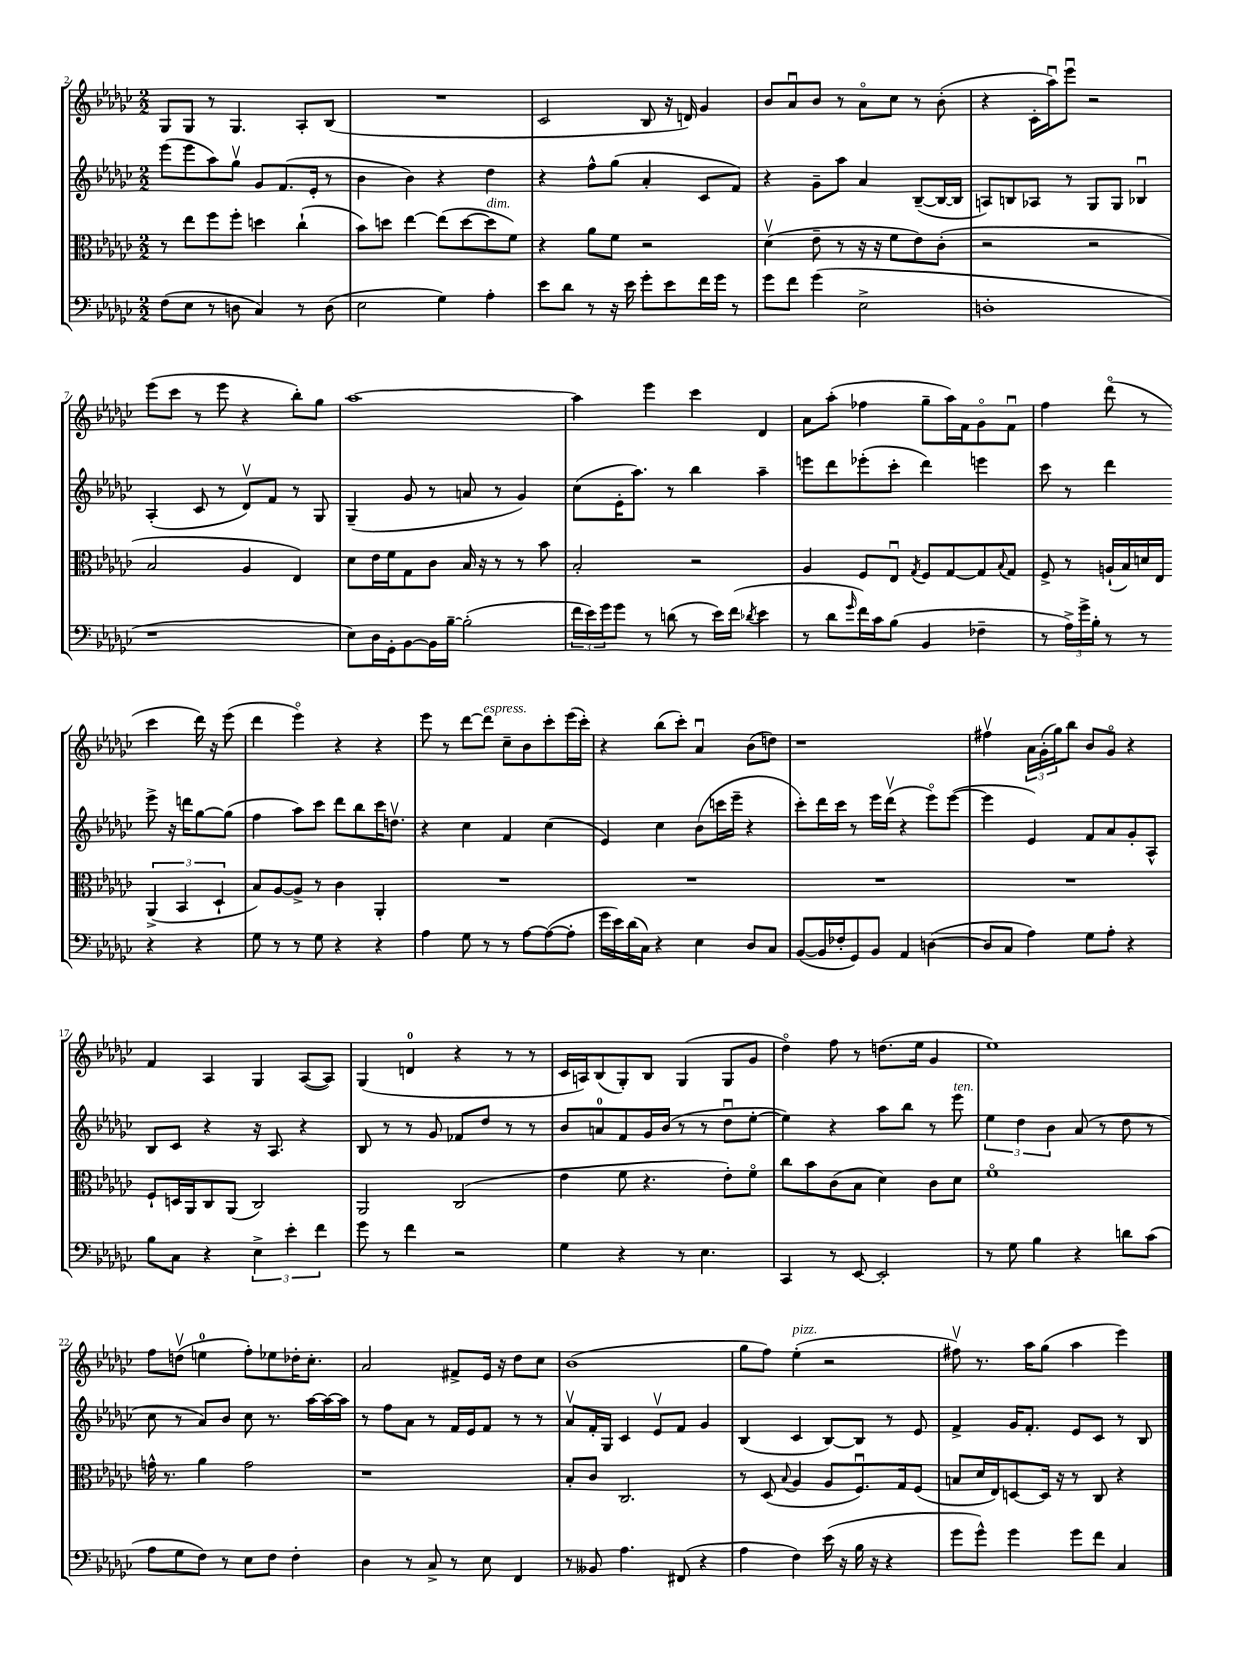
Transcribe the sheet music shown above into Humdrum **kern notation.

**kern	**kern	**kern	**kern
*part4	*part3	*part2	*part1
*staff4	*staff3	*staff2	*staff1
*clefF4	*clefC3	*clefG2	*clefG2
*k[b-e-a-d-g-c-]	*k[b-e-a-d-g-c-]	*k[b-e-a-d-g-c-]	*k[b-e-a-d-g-c-]
*M2/2	*M2/2	*M2/2	*M2/2
=2	=2	=2	=2
(8F\L	8r	(8eee-\L	8G-/L
8E-\J	8ee-\L	8eee-\	8G-/J
8r	8ff\	8aa-\)	8r
8Dn\	8ff'\J	8gg-v\J	4.G-/
4C-/)	4ddn\	8g-/L	.
.	.	(8.f/	.
8r	(4cc-`\	.	8A-'/L
.	.	16e-'/Jk	.
(8D\	.	8r	(8B-/J
=3	=3	=3	=3
2E-\	8b-\L)	4b-\	1r
.	8ddn\J	.	.
.	[4ee-\	4b-\)	.
4G-\)	(8ee-\L]	4r	.
.	[8dd\	.	.
!	!LO:TX:a:i:t=dim.	!	!
4A-'\	8dd\]	4dd-\	.
.	8f\J)	.	.
=4	=4	=4	=4
8e-\L	4r	4r	2c-/
8d-\J	.	.	.
8r	8a-\L	8ff^^\L	.
16r	8f\J	(8gg-\J	.
16e-\	.	.	.
8g-'\L	2r	4a-'/	8B-/
8e-\	.	.	16r
.	.	.	16dn/)
16f\L	.	8c-/L	4g-/
16g-\JJ	.	.	.
8r	.	8f/J)	.
=5	=5	=5	=5
8g-\L	(4d-v\	4r	8b-/L
8f\J	.	.	8a-u/
(4g-\	8e-~\	8g-~\L	8b-/J
.	8r	8aa-\J	8r
2E-^\	16r	4a-/	8a-\L
.	16r	.	.
.	8f\L	.	8cc-\J
.	8e-\)	([8B-~/L	8r
.	(8c-'\J	16B-/L_	(8b-'\
.	.	16B-/JJ]	.
=6	=6	=6	=6
1Dn'	2r	8An/L)	4r
.	.	8Bn/	.
.	.	8A-X/J	16c-'\LL
.	.	.	16aa-u\J)
.	.	8r	8eee-u\J
.	2r	8G-/L	2r
.	.	8G-/J	.
.	.	4B-Xu/	.
!!LO:LB:g=z
=7	=7	=7	=7
1r	2B-/	(4A-'/	(8eee-\L
.	.	.	8ccc-\J
.	.	8c-/	8r
.	.	8r	8eee-\
.	4A-/	8d-v/L)	4r
.	.	8f/J	.
.	4E-/)	8r	8bb-'\L)
.	.	8G-/	8gg-\J
=8	=8	=8	=8
8E-\L)	8d-\L	(4G-~/	[1aa-
16D-\L	16e-\L	.	.
16GG-'\J	16f\J	.	.
[8BB-\	8G-\	8g-/	.
16BB-\L]	8c-\J	8r	.
[16B-~\JJ	.	.	.
(2B-'\]	16B-/	8an/	.
.	16r	.	.
.	8r	8r	.
.	8r	4g-/)	.
.	8b-\	.	.
=9	=9	=9	=9
24f\LL	2B-'/	(8cc-\L	4aa-\]
24e-\)	.	.	.
24g-\J	.	.	.
8g-\J	.	16e-'\K	.
.	.	8.aa-\J)	.
8r	.	.	4eee-\
(8dn\	.	8r	.
8r	2r	4bb-\	4ccc-\
16e-\LL)	.	.	.
(16f\JJ	.	.	.
8qd-X/	.	.	.
4e-\	.	4aa-~\	4d-/
=10	=10	=10	=10
8r	4A-/	8eeen\L	8a-\L
8d-\L	.	8ddd-\	(8aa-'\J
16qqg-/	.	.	.
16f\L)	8F/L	(8eee-X'\	4ff-X\
16c-\J	.	.	.
(8B-\J	8E-u/J	8ccc-'\J	.
.	8qG-/	.	.
4BB-/	8F/L	4ddd-\)	8gg-~\L
.	[8G-/	.	16aa-\L)
.	.	.	16f\J
4F-X~\	8G-/]	4eeen\	8g-\
.	8qqB-/	.	.
.	8G-/J	.	8fu\J
=11	=11	=11	=11
8r	8F^/	8ccc-\	4ff\
24A-^\LL)	8r	8r	.
24g-^\	.	.	.
24B-'\JJ	.	.	.
8r	(16An`/LL	4ddd-\	(8ddd-\
.	16B-/)	.	.
8r	16dn/	.	8r
.	16E-/JJ	.	.
4r	(6AA-^/	8eee-^\	4ccc-\
.	.	16r	.
.	6BB-/	.	.
.	.	16dddn\KL	.
4r	.	[8gg-\	16ddd-\)
.	.	.	16r
.	6D-`/	.	.
.	.	(8gg-\J]	(8eee-\
!!LO:LB:g=z
=12	=12	=12	=12
8G-\	8B-/L)	4ff\	4ddd-\
8r	[8A-/	.	.
8r	8A-^/J]	8aa-\L)	4eee-\)
8G-\	8r	8ccc-\J	.
4r	4c-\	8ddd-\L	4r
.	.	8bb-\	.
4r	4AA-'/	16ccc-\K	4r
.	.	8.ddnv\J	.
=13	=13	=13	=13
4A-\	1r	4r	8eee-\
.	.	.	8r
8G-\	.	4cc-\	[8ddd-\L
!	!	!	!LO:TX:a:i:t=espress.
8r	.	.	8ddd-\J]
8r	.	4f/	8cc-~\L
[8A-\L	.	.	8b-\
(8A-\_	.	(4cc-\	8ccc-'\
8A-'\J]	.	.	(16eee-\L
.	.	.	16ccc-'\JJ)
=14	=14	=14	=14
16g-\LL	1r	4e-/)	4r
16e-\)	.	.	.
(16d-\	.	.	.
16C-\JJ)	.	.	.
4r	.	4cc-\	(8bb-\L
.	.	.	8ccc-'\J)
4E-\	.	(8b-\L	4a-u/
.	.	16cccn\L	.
.	.	16eee-~\JJ	.
8D-/L	.	4r	(8b-\L
8C-/J	.	.	8ddn\J)
=15	=15	=15	=15
([8BB-/L	1r	8ccc-'\L)	1r
16BB-/L]	.	16ddd-\L	.
16F-X'/J	.	16ccc-\JJ	.
8GG-/)	.	8r	.
8BB-/J	.	16eee-\LL	.
.	.	(16ddd-v\JJ	.
4AA-/	.	4r	.
([4Dn\	.	8eee-\L)	.
.	.	([8eee-\J	.
=16	=16	=16	=16
8D/L]	1r	4eee-\]	4ff#Xv\
8C-/J	.	.	.
4A-\)	.	4e-/)	24a-\LL
.	.	.	(24g-'\
.	.	.	24gg-\J)
.	.	.	8bb-\J
8G-\L	.	8f/L	8b-/L
8A-'\J	.	8a-/	8g-/J
4r	.	8g-'/	4r
.	.	8A-^^/J	.
!!LO:LB:g=z
=17	=17	=17	=17
8B-\L	8F`/L	8B-/L	4f/
8C-\J	16Dn/L	8c-/J	.
.	16AA-/J	.	.
4r	8C-/	4r	4A-/
.	(8AA-/J	.	.
6E-^\	2C-/)	16r	4G-/
.	.	8.A-/	.
6e-'\	.	.	.
.	.	4r	([8A-/L
6f\	.	.	.
.	.	.	8A-/J])
=18	=18	=18	=18
8g-\	2AA-/	8B-/	(4G-/
8r	.	8r	.
4f\	.	8r	4dn/
.	.	8g-/	.
2r	(2C-/	8f-X/L	4r
.	.	8dd-/J	.
.	.	8r	8r
.	.	8r	8r
=19	=19	=19	=19
4G-\	4e-\	8b-/L	16c-/LL
.	.	.	16An/J)
.	.	8an/	(8B-/
4r	8f\	8f/	8G-'/)
.	4.r	16g-/L	8B-/J
.	.	(16b-/JJ	.
8r	.	8r	(4G-/
4.E-\	.	8r	.
.	8e-'\L)	8dd-u\L	8G-/L
.	8f\J	[8ee-'\J	8g-/J
=20	=20	=20	=20
4CC-/	8cc-\L	4ee-\])	4dd-\)
.	8b-\	.	.
8r	(8c-\	4r	8ff\
[8EE-/	8B-\J	.	8r
2EE-'/]	4d-\)	8aa-\L	(8.ddn\L
.	.	8bb-\J	.
.	.	.	16ee-\Jk
.	8c-\L	8r	4g-/
!	!	!LO:TX:a:i:t=ten.	!
.	8d-\J	8eee-\	.
=21	=21	=21	=21
8r	1f	6ee-\	1ee-)
8G-\	.	.	.
.	.	6dd-\	.
4B-\	.	.	.
.	.	6b-\	.
4r	.	(8a-/	.
.	.	8r	.
8dn\L	.	8dd-\	.
(8c-\J	.	8r	.
!!LO:LB:g=z
=22	=22	=22	=22
8A-\L	16gn^^\	8cc-\	8ff\L
.	8.r	.	.
8G-\	.	8r	(8ddnv\J
8F\J)	4a-\	8a-/L)	4een\
8r	.	8b-/J	.
8E-\L	2g\	8cc-\	8ff'\L)
8F\J	.	8.r	8ee-X\
4F'\	.	.	16dd-X'\K
.	.	[16aa-\LL	8.cc-'\J
.	.	16aa-\_	.
.	.	16aa-\JJ]	.
=23	=23	=23	=23
4D-\	1r	8r	2a-/
.	.	8ff\L	.
8r	.	8a-\J	.
8C-^/	.	8r	.
8r	.	16f/LL	8f#X^/L
.	.	16e-/J	.
8E-\	.	8f/J	16e-/Jk
.	.	.	16r
4FF/	.	8r	8dd-\L
.	.	8r	8cc-\J
=24	=24	=24	=24
8r	8B-'/L	8a-v/L	(1b-
8BB--X/	8c-/J	16f'/L	.
.	.	16G-/JJ	.
4.A-\	2.C-/	4c-/	.
.	.	8e-v/L	.
(8FF#X/	.	8f/J	.
4r	.	4g-/	.
=25	=25	=25	=25
4A-\	8r	(4B-/	8gg-\L
.	(8D-/	.	8ff\J)
.	8qqB-/	.	.
!	!	!	!LO:TX:a:i:t=pizz.
4F\)	4A-/	4c-/	(4ee-'\
(16e-\	8A-/L	[8B-/L)	2r
16r	.	.	.
16B-\	8.Fu/)	8B-/J]	.
16r	.	.	.
4r	.	8r	.
.	16G-/k	.	.
.	(8F/J	8e-/	.
=26	=26	=26	=26
8g-\L	8Bn/L	4f^/	8ff#Xv\)
8g-^^\J)	16d-/L	.	8.r
.	16E-/J)	.	.
4g-\	[8Dn/	16g-/KL	.
.	.	8.f'/J	16aa-\KL
.	16D/Jk]	.	(8gg-\J
.	16r	.	.
8g-\L	8r	8e-/L	4aa-\
8f\J	8C-/	8c-/J	.
4C-/	4r	8r	4eee-\)
.	.	8B-/	.
==	==	==	==
*-	*-	*-	*-
